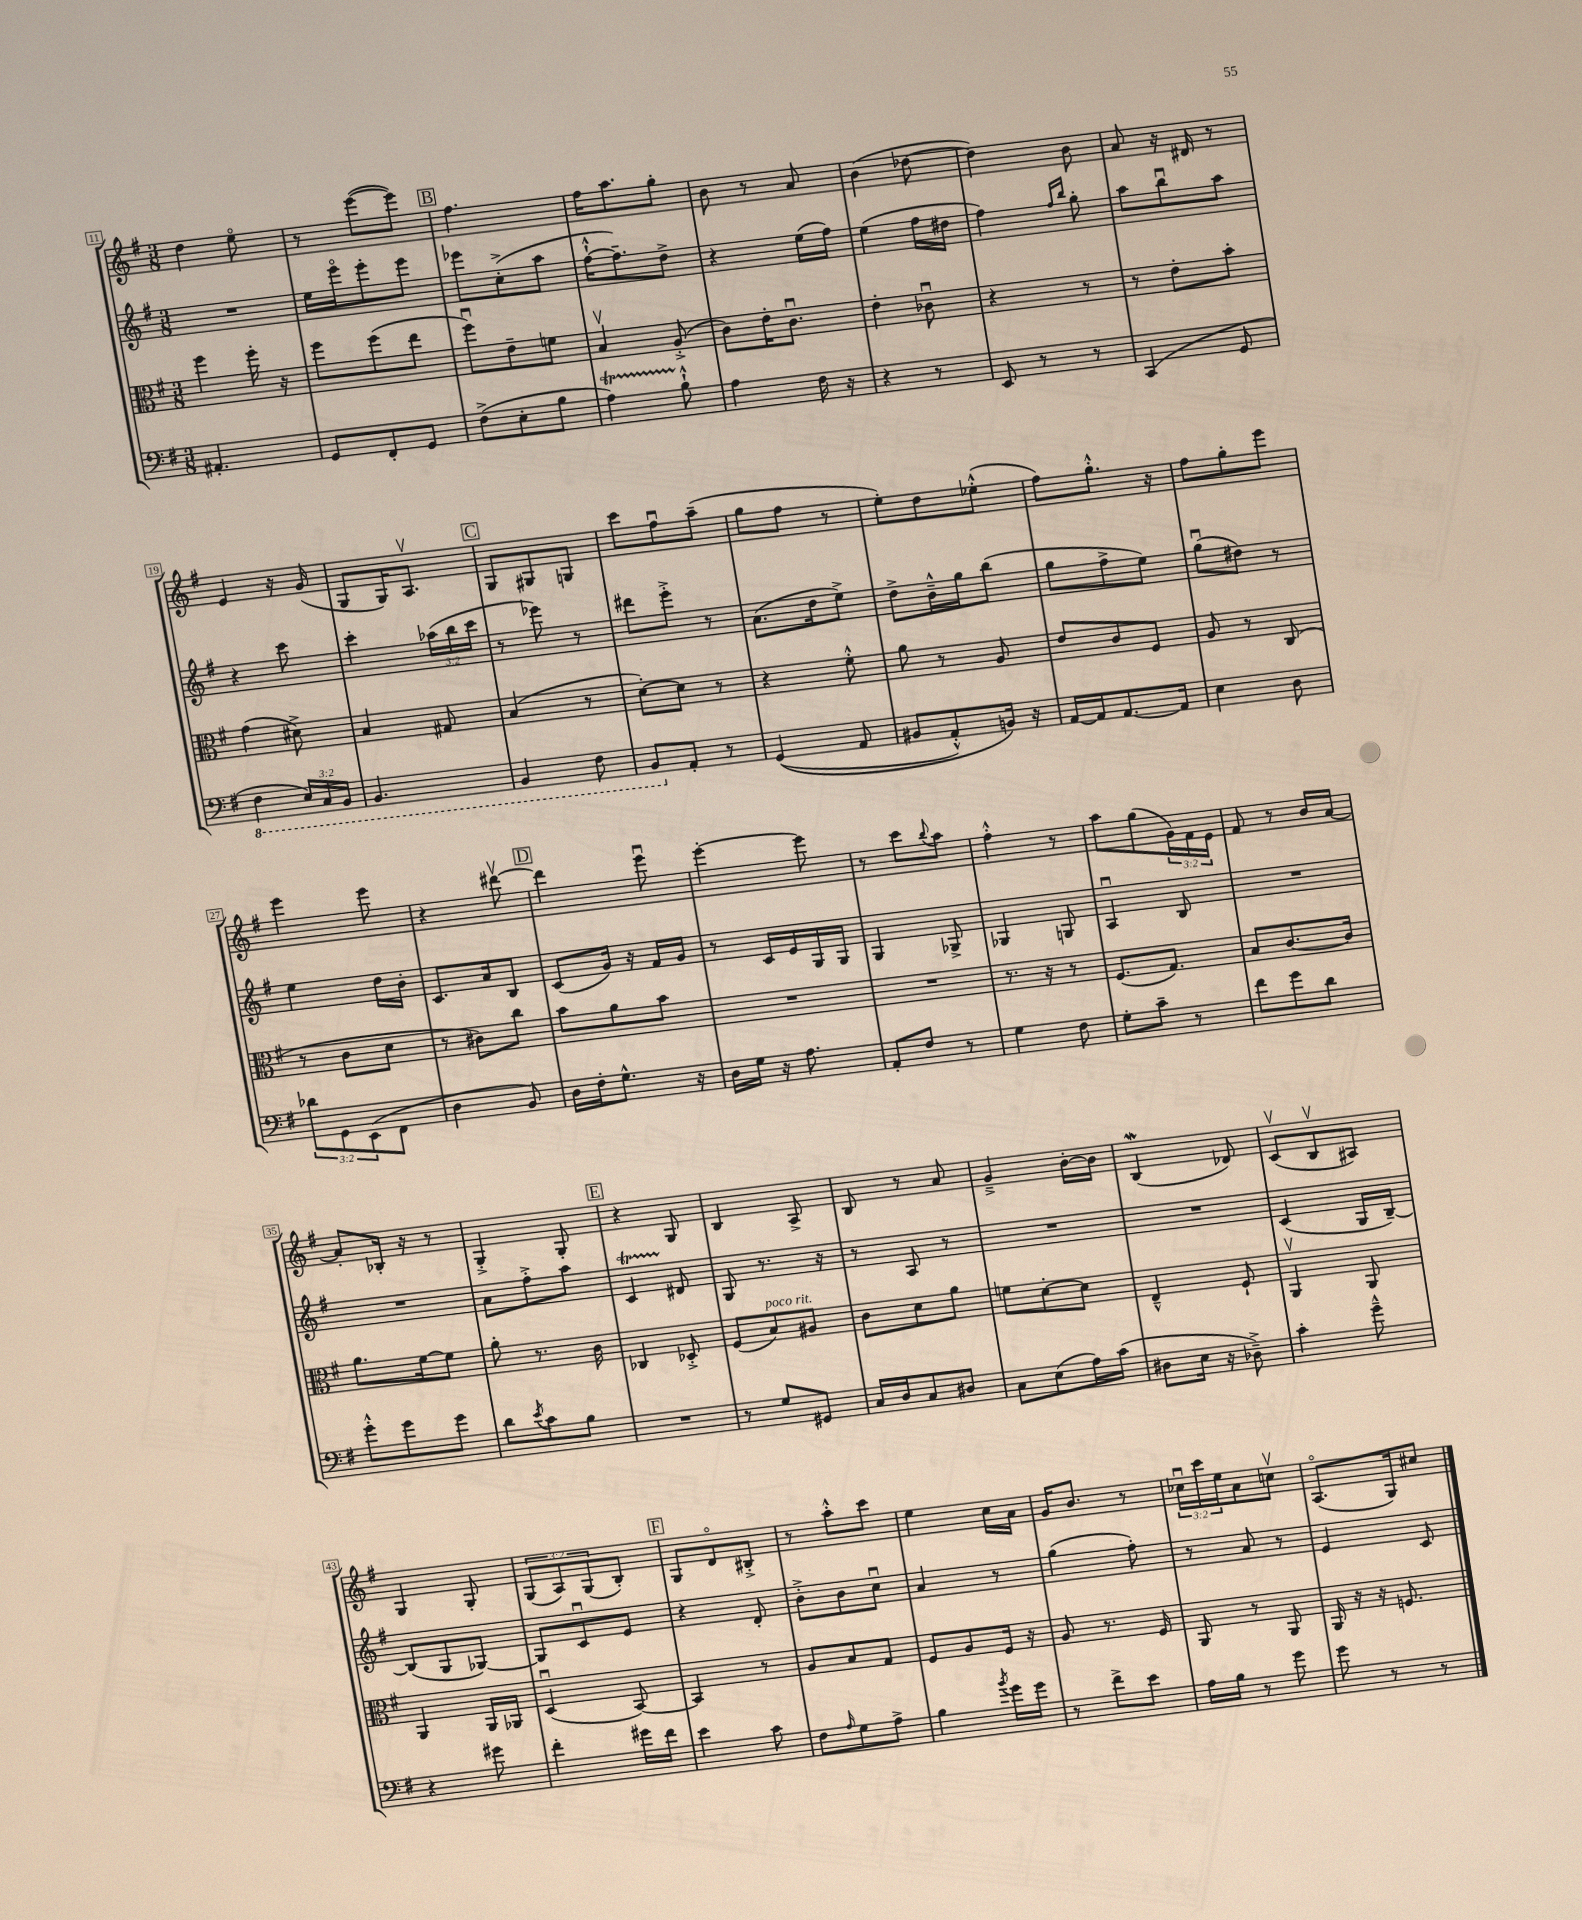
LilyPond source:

<<
\new StaffGroup <<
\new Staff = "s0" {
    \clef treble \key g \major \numericTimeSignature \time 3/8 \override Staff.TupletNumber.text = #tuplet-number::calc-fraction-text
    d''4 e''8\flageolet |
    r8 e'''8~( e'''8) |
    \mark \markup { \box "B" } fis''4. |
    fis''16 a''8. g''8-. |
    b'8 r8 a'8 |
    b'4( des''8~ |
    des''4) b'8 |
    a'8 r16 dis'16 r8 |
    e'4 r16 g'16( |
    g8 g16) a8.\upbow |
    \mark \markup { \box "C" } g8 gis8 g8 |
    c'''8 fis''8\downbow a''8--( |
    g''8 fis''8 r8 |
    e''8-.) d''8 ees''8-.-^( |
    fis''8) g''8.-.-^ r16 |
    fis''8 g''8-. e'''8 |
    e'''4 e'''8 |
    r4 dis'''8~\upbow |
    \mark \markup { \box "D" } dis'''4 e'''8\downbow |
    e'''4~-. e'''8 |
    r8 c'''8 \appoggiatura { b''8 } a''8 |
    fis''4-.-^ r8 |
    a''8 g''8( \tuplet 3/2 { g'16) fis'16 e'16 } |
    fis'8 r8 b'16 a'16~ |
    a'8-. bes16-. r16 r8 |
    g4-.-> g8-. |
    \mark \markup { \box "E" } r4 g8 |
    b4 a8-> |
    b8 r8 a'8 |
    g'4---> b'16~-. b'16 |
    b4\mordent( des'8) |
    c'8\upbow( b8\upbow ais8) |
    g4 g8-. |
    \tuplet 3/2 { g8( a8) g8( } b8-.) |
    \mark \markup { \box "F" } g8 d'8\flageolet bis8-.-> |
    r8 a''8-.-^ c'''8 |
    e''4 c''16 a'16 |
    g'16 b'8. r8 |
    \tuplet 3/2 { ces''16\downbow c'''16 e''16 } a'8 c''8\upbow |
    a8.\flageolet( g16) cis''8 \bar "|." |
}
\new Staff = "s1" {
    \clef treble \key g \major \numericTimeSignature \time 3/8 \override Staff.TupletNumber.text = #tuplet-number::calc-fraction-text
    R4. |
    e''16 e'''16\flageolet e'''8-. e'''8 |
    \mark \markup { \box "B" } ees'''8 c''8-.->( a''8 |
    fis''16~-!-^ fis''8.--) d''8-> |
    r4 e''16( fis''16) |
    e''4( fis''16 dis''16 |
    fis''4) \grace { fis''16 b''16 } g''8-. |
    a''8 b''8\downbow a''8 |
    r4 c'''8 |
    c'''4-. \tuplet 3/2 { aes''16( b''16 c'''16 } |
    \mark \markup { \box "C" } r8 ees'''8) r8 |
    dis'''8 e'''8-.-> r8 |
    a'8.( d''16 e''8->) |
    d''8-> b'16---^ g''16 b''8( |
    g''8 fis''8-> e''8) |
    g''8\downbow( dis''8) r8 |
    e''4 d''16 b'16-. |
    c'8. a'16 b8 |
    \mark \markup { \box "D" } c'8( g'16) r16 fis'16 g'16 |
    r8 c'16 e'16 g16 g16 |
    g4 ges8-> |
    ges4 g8 |
    a4\downbow b8 |
    R4. |
    R4. |
    a'8 fis''8-.-> a''8 |
    \mark \markup { \box "E" } c'4\startTrillSpan dis'8\stopTrillSpan |
    g8 r8. r16 |
    r8 a8 r8 |
    R4. |
    R4. |
    c'4( g16 b16~--) |
    b8( g8 ges8~) |
    ges8 c'8\downbow e'8 |
    \mark \markup { \box "F" } r4 d'8-. |
    b'8-.-> b'8 c''8\downbow |
    a'4 r8 |
    g''4( fis''8-.) |
    r8 a'8 r8 |
    e'4 c'8 \bar "|." |
}
\new Staff = "s2" {
    \clef alto \key g \major \numericTimeSignature \time 3/8
    fis''4 fis''16-. r16 |
    fis''8 fis''8( e''8 |
    \mark \markup { \box "B" } fis''8\downbow) e'8-- f'8 |
    b4\upbow a8-.->( |
    c'8) e'16-. c'8.\downbow |
    e'4-. ces'8\downbow |
    r4 r8 |
    r8 e'8-. b'8-. |
    g'4( dis'8->) |
    b4 gis8 |
    \mark \markup { \box "C" } b4( r8 |
    d'8~-.) d'8 r8 |
    r4 fis'8-.-^ |
    a'8 r8 a8 |
    e'8 c'8 fis8 |
    a8 r8 c8( |
    r8 c'8 d'8 |
    r8 cis'8) c''8 |
    \mark \markup { \box "D" } b'8 a'8 b'8 |
    R4. |
    R4. |
    r8. r16 r8 |
    fis8.( g8.) |
    b8 c'8.~ c'16 |
    a'8. fis'16~ fis'8 |
    a'8-. r8. c'16 |
    \mark \markup { \box "E" } ces4 des8-.-> |
    fis8( b8^\markup { \italic "poco rit." }) ais8 |
    c'8 d'8 a'8 |
    f'8 d'8~-. d'8 |
    e4---^ fis8-! |
    a,4\upbow a,8 |
    a,4 a,16 aes,16 |
    d4\downbow( b,8~) |
    \mark \markup { \box "F" } b,4 r8 |
    a8 b8 g8 |
    fis8 a8 fis16 r16 |
    a8 r8. fis16 |
    a,8 r8 a,8 |
    a,16 r16 r16 f8. \bar "|." |
}
\new Staff = "s3" {
    \clef bass \key g \major \numericTimeSignature \time 3/8 \override Staff.TupletNumber.text = #tuplet-number::calc-fraction-text
    ais,4.-. |
    g,8 fis,8-. g,8 |
    \mark \markup { \box "B" } fis8->( e8-. b8 |
    a4\startTrillSpan) b8-!-^\stopTrillSpan |
    a4 fis16 r16 |
    r4 r8 |
    e,8 r8 r8 |
    c,4( g,8 |
    \ottava #-1 fis,4 \tuplet 3/2 { e,16) c,16 b,,16 } |
    b,,4. |
    \mark \markup { \box "C" } b,,4 fis,8 |
    b,,8 \ottava #0 a,8-. r8 |
    g,4(\( a,8 |
    bis,8 a,8-.-^) b,16\) r16 |
    a,16~ a,16 a,8.~ a,16 |
    e4 d8 |
    \tuplet 3/2 { des'8 g,8 e,8( } fis,8 |
    d4 b,8) |
    \mark \markup { \box "D" } d16 fis16-. g8.-^ r16 |
    d16 g16 r16 a8. |
    a,8-. fis8 r8 |
    g4 fis8 |
    g8-. c'8-- r8 |
    fis'8 g'8 d'8 |
    g'8-.-^ g'8 g'8 |
    d'8 \acciaccatura { e'8 } c'8 b8 |
    \mark \markup { \box "E" } R4. |
    r8 g8 gis,8 |
    c16 d16 c8 dis8 |
    c8 e8( a16) c'16( |
    dis8 e16 r16 des8--->) |
    c'4-. g'8---^ |
    r4 gis'8 |
    fis'4-. gis'16 fis'16 |
    \mark \markup { \box "F" } e'4 c'8 |
    fis8 \grace { a16 } g8 a8-> |
    b4 \acciaccatura { b'8 } g'16 g'16 |
    r8 fis'8-> e'8 |
    a16 b16 r8 g'8 |
    g'8 r8 r8 \bar "|." |
}
>>
>>
\layout { \context { \Score currentBarNumber = #11 \override BarNumber.stencil = #(make-stencil-boxer 0.1 0.3 ly:text-interface::print) } }
